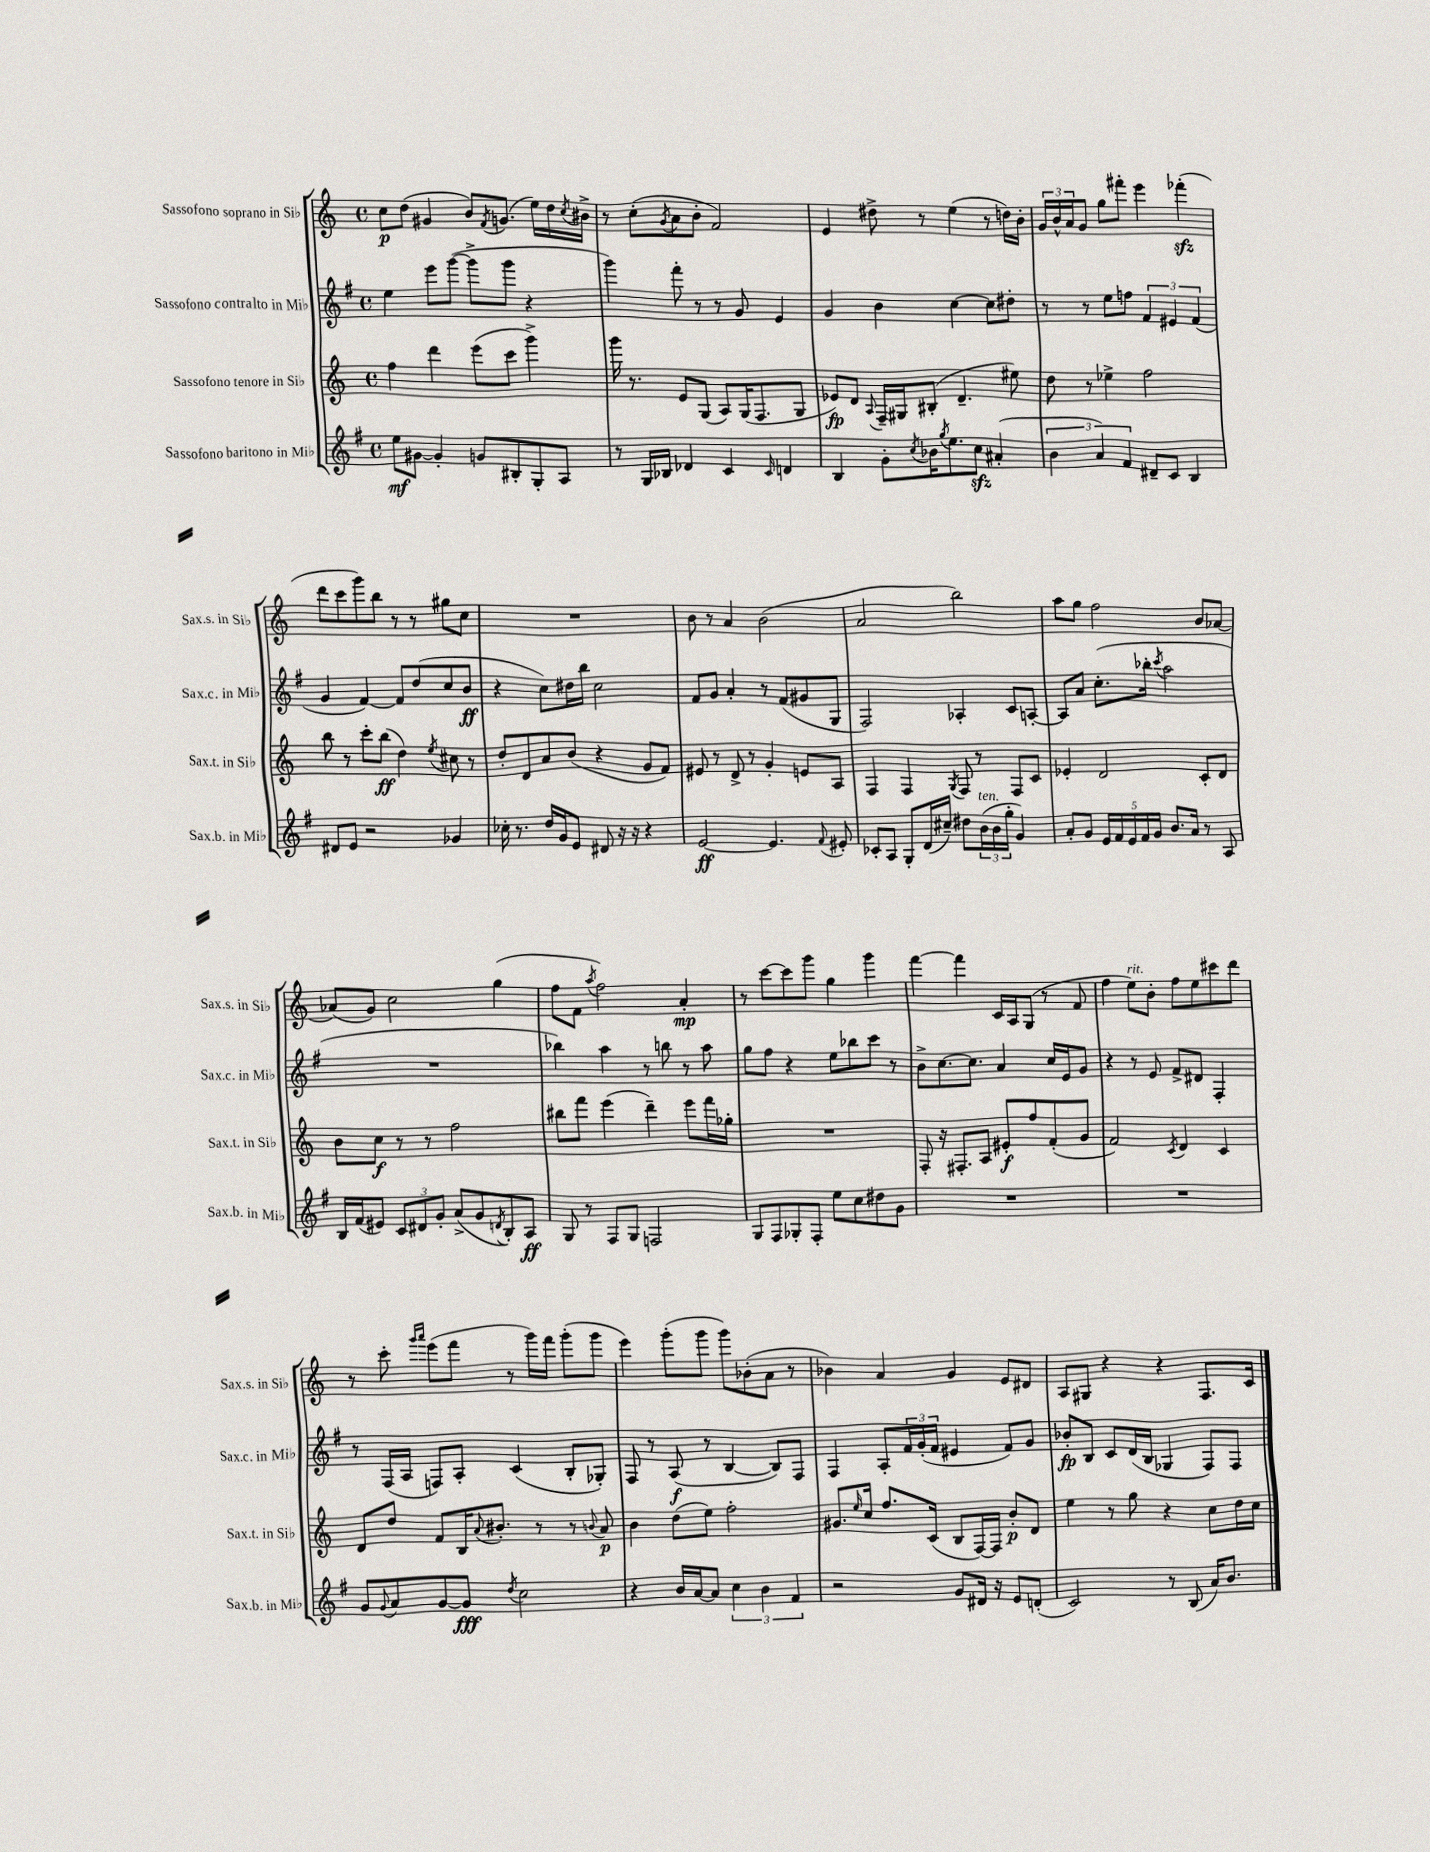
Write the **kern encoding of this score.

**kern	**dynam	**kern	**dynam	**kern	**dynam	**kern	**dynam
*part4	*part4	*part3	*part3	*part2	*part2	*part1	*part1
*staff4	*staff4	*staff3	*staff3	*staff2	*staff2	*staff1	*staff1
*I"Sassofono baritono in Mi♭	*	*I"Sassofono tenore in Si♭	*	*I"Sassofono contralto in Mi♭	*	*I"Sassofono soprano in Si♭	*
*I'Sax.b. in Mi♭	*	*I'Sax.t. in Si♭	*	*I'Sax.c. in Mi♭	*	*I'Sax.s. in Si♭	*
*clefG2	*	*clefG2	*	*clefG2	*	*clefG2	*
*k[f#]	*	*k[]	*	*k[f#]	*	*k[]	*
*M4/4	*	*M4/4	*	*M4/4	*	*M4/4	*
*met(c)	*	*met(c)	*	*met(c)	*	*met(c)	*
=1	=1	=1	=1	=1	=1	=1	=1
8ee\L	mf	4ff\	.	4ee\	.	8cc\L	p
[8g#X\J	.	.	.	.	.	(8dd\J	.
4g#'/]	.	4ddd\	.	8eee\L	.	4g#X/	.
.	.	.	.	([8ggg\J	.	.	.
8gn/L	.	(8eee\L	.	8ggg^\L]	.	8b/L)	.
.	.	.	.	.	.	8qf/	.
8B#X'/	.	8ccc\J	.	8ggg\J	.	(8.gn/J	.
8G'/	.	4ggg^\)	.	4r	.	.	.
.	.	.	.	.	.	16ee\LL)	.
8A/J	.	.	.	.	.	16dd\	.
.	.	.	.	.	.	8qcc/	.
.	.	.	.	.	.	16b#X^\JJ	.
=2	=2	=2	=2	=2	=2	=2	=2
8r	.	16ggg\	.	4ggg\)	.	8r	.
.	.	8.r	.	.	.	.	.
16G/LL	.	.	.	.	.	(8cc'\L	.
16B-X/JJ	.	.	.	.	.	.	.
.	.	.	.	.	.	8qg/	.
4d-X/	.	8e/L	.	8fff#'\	.	8a\	.
.	.	(8G/J	.	8r	.	8b'\J	.
4c/	.	8A/L)	.	8r	.	2f/)	.
.	.	(16G/K	.	8g/	.	.	.
.	.	8.F/	.	.	.	.	.
16qqc/	.	.	.	.	.	.	.
4dn/	.	.	.	4e/	.	.	.
.	.	8G/J	.	.	.	.	.
=3	=3	=3	=3	=3	=3	=3	=3
4B/	.	8e-X/L)	fp	4g/	.	4e/	.
.	.	8d/J	.	.	.	.	.
.	.	8qqA/	.	.	.	.	.
8g'\L	.	16F~/LL	.	4b\	.	8dd#X^\	.
.	.	16G#X/J	.	.	.	.	.
8qcc/	.	.	.	.	.	.	.
16b-X\K	.	(8B#X'/J	.	.	.	8r	.
8qgg/	.	.	.	.	.	.	.
8.ee\	.	.	.	.	.	.	.
.	.	4.d~/	.	[4cc\	.	(4ee\	.
8cczz\J	.	.	.	.	.	.	.
(4a#X'/	.	.	.	8cc\L]	.	8r	.
.	.	8ee#X\)	.	8dd#X'\J	.	16ddn\LL)	.
.	.	.	.	.	.	16b'\JJ	.
=4	=4	=4	=4	=4	=4	=4	=4
6b\	.	8dd\	.	8r	.	24g/LL	.
.	.	.	.	.	.	24b^^/	.
.	.	.	.	.	.	24a/J	.
.	.	8r	.	8r	.	8g/J	.
6a/)	.	.	.	.	.	.	.
.	.	4ee-X^\	.	8ee\L	.	8gg\L	.
6f#/	.	.	.	.	.	.	.
.	.	.	.	8ffn\J	.	8fff#X'\J	.
8d#X~/L	.	2ff\	.	6f#/	.	4eee\	.
8c/J	.	.	.	.	.	.	.
.	.	.	.	6e#X/	.	.	.
4B/	.	.	.	.	.	(4fff-Xzz'\	.
.	.	.	.	(6f#/	.	.	.
!!LO:LB:g=z
=5	=5	=5	=5	=5	=5	=5	=5
8d#X/L	.	8bb\	.	4g/	.	8ddd\L	.
8e/J	.	8r	.	.	.	8ccc\	.
2r	.	8ccc'\L	.	[4f#/)	.	8ggg\)	.
.	.	(8bb\J	ff	.	.	8bb\J	.
.	.	4dd\)	.	8f#/L]	.	8r	.
.	.	.	.	(8dd/	.	8r	.
.	.	8qee/	.	.	.	.	.
4g-X/	.	8cc#X\	.	8cc/	.	8gg#X\L	.
.	.	8r	.	8b/J	ff	8cc\J	.
=6	=6	=6	=6	=6	=6	=6	=6
16cc-X'\	.	8dd'/L	.	4r	.	1r	.
8.r	.	.	.	.	.	.	.
.	.	8d/	.	.	.	.	.
16dd/LL	.	8a/	.	8cc\L)	.	.	.
16g/J	.	.	.	.	.	.	.
8e/J	.	(8b/J	.	16dd#X\L	.	.	.
.	.	.	.	16bb\JJ	.	.	.
8d#X/	.	4r	.	2cc\	.	.	.
16r	.	.	.	.	.	.	.
16r	.	.	.	.	.	.	.
4r	.	8g/L	.	.	.	.	.
.	.	8f/J)	.	.	.	.	.
=7	=7	=7	=7	=7	=7	=7	=7
[2e/	ff	8e#X/	.	8f#/L	.	8b\	.
.	.	8r	.	8g/J	.	8r	.
.	.	8d^/	.	4a'/	.	4a/	.
.	.	8r	.	.	.	.	.
4.e/]	.	4g'/	.	8r	.	(2b\	.
.	.	.	.	(8f#/L	.	.	.
.	.	8en/L	.	8g#X/	.	.	.
8qqf#/	.	.	.	.	.	.	.
8e#X'/	.	8A/J	.	8G/J	.	.	.
=8	=8	=8	=8	=8	=8	=8	=8
8c-X'/L	.	4F/	.	2F#/)	.	2a/	.
8A/J	.	.	.	.	.	.	.
8G'/L	.	4F/	.	.	.	.	.
(16d/L	.	.	.	.	.	.	.
16cc#X~/JJ)	.	.	.	.	.	.	.
.	.	8qG/	.	.	.	.	.
8dd#X\L	.	8F/	.	4A-X'/	.	2bb\)	.
!LO:TX:a:i:t=ten.	!	!	!	!	!	!	!
(24b\L	.	8r	.	.	.	.	.
24b\	.	.	.	.	.	.	.
24gg'\JJ	.	.	.	.	.	.	.
4g/)	.	8F/L	.	8c/L	.	.	.
.	.	8c/J	.	[8An'/J	.	.	.
=9	=9	=9	=9	=9	=9	=9	=9
8a'/L	.	4e-X'/	.	8A/L]	.	8aa\L	.
8g/J	.	.	.	8a/J	.	8gg\J	.
20e/LL	.	2d/	.	(8.cc'\L	.	2ff\	.
20f#/	.	.	.	.	.	.	.
20e/	.	.	.	.	.	.	.
20f#/	.	.	.	.	.	.	.
.	.	.	.	16bb-X'\Jk	.	.	.
20g/JJ	.	.	.	.	.	.	.
.	.	.	.	8qccc/	.	.	.
8.b/L	.	.	.	2aa\	.	.	.
16a/Jk	.	.	.	.	.	.	.
8r	.	8c'/L	.	.	.	8b/L	.
8A/	.	8d/J	.	.	.	[8a-X/J	.
!!LO:LB:g=z
=10	=10	=10	=10	=10	=10	=10	=10
16B/LL	.	8b\L	.	1r	.	(8a-X/L]	.
(16f#/J	.	.	.	.	.	.	.
8e#X/J)	.	8cc\J	f	.	.	8g/J)	.
12c/L	.	8r	.	.	.	2cc\	.
12d#X/	.	.	.	.	.	.	.
.	.	8r	.	.	.	.	.
12g'/J	.	.	.	.	.	.	.
(8a^/L	.	2ff\	.	.	.	.	.
8g/	.	.	.	.	.	.	.
8qdn/	.	.	.	.	.	.	.
8B'/)	.	.	.	.	.	(4gg\	.
8A/J	ff	.	.	.	.	.	.
=11	=11	=11	=11	=11	=11	=11	=11
8G/	.	8bb#X\L	.	4bb-X\)	.	8ff\L	.
8r	.	8fff\J	.	.	.	8f\J	.
.	.	.	.	.	.	8qaa/	.
8F#/L	.	(4eee\	.	4aa\	.	2ff\)	.
8G/J	.	.	.	.	.	.	.
2Fn/	.	4ddd~\)	.	8r	.	.	.
.	.	.	.	8bbn\	.	.	.
.	.	8eee\L	.	8r	.	4a'/	mp
.	.	16fff\L	.	8aa\	.	.	.
.	.	16gg-X'\JJ	.	.	.	.	.
=12	=12	=12	=12	=12	=12	=12	=12
8G/L	.	1r	.	8gg\L	.	8r	.
8F#/	.	.	.	8ff#\J	.	[8ccc\L	.
8G-X'/	.	.	.	4r	.	8ccc\]	.
8F#'/J	.	.	.	.	.	8ggg\J	.
8ee\L	.	.	.	8ee\L	.	4gg\	.
8cc\	.	.	.	8bb-X\	.	.	.
8dd#X\	.	.	.	8ccc\J	.	4ggg\	.
8g\J	.	.	.	8r	.	.	.
=13	=13	=13	=13	=13	=13	=13	=13
1r	.	8F'/	.	8b^\L	.	[4fff\	.
.	.	16r	.	[8.cc\	.	.	.
.	.	8.F#X'/L	.	.	.	.	.
.	.	.	.	.	.	4fff\]	.
.	.	.	.	8.cc\J]	.	.	.
.	.	8A/J	.	.	.	.	.
.	.	8e#X'/L	f	4a/	.	16c/LL	.
.	.	.	.	.	.	16A/J	.
.	.	8ff/	.	.	.	(8G/J	.
.	.	(8f'/	.	16cc/LL	.	8r	.
.	.	.	.	16e/J	.	.	.
.	.	8g/J	.	8g/J	.	8f/	.
=14	=14	=14	=14	=14	=14	=14	=14
1r	.	2f/)	.	4r	.	4ff\	.
!	!	!	!	!	!	!LO:TX:a:i:t=rit.	!
.	.	.	.	8r	.	8ee\L)	.
.	.	.	.	8e/	.	8b'\J	.
.	.	8qc/	.	.	.	.	.
.	.	4d/	.	8f#^/L	.	8ff\L	.
.	.	.	.	8d#X/J	.	8ee\	.
.	.	4c/	.	4F#'/	.	8ccc#X\	.
.	.	.	.	.	.	8ddd\J	.
!!LO:LB:g=z
=15	=15	=15	=15	=15	=15	=15	=15
8g/L	.	8d/L	.	8r	.	8r	.
8qqg/	.	.	.	.	.	.	.
8a/	.	8dd/J	.	(16F#/LL	.	8ccc'\	.
.	.	.	.	16A/JJ	.	.	.
.	.	.	.	.	.	16qqggg/LL	.
.	.	.	.	.	.	16qqaaa/JJ	.
[8g/	.	8f/L	.	8Fn/L)	.	(8eee\L	.
8g/J]	fff	16B/K	.	8A'/J	.	8fff\J	.
.	.	8qqa/	.	.	.	.	.
.	.	8.b#X'/J	.	.	.	.	.
8qdd/	.	.	.	.	.	.	.
2cc\	.	.	.	(4c/	.	8r	.
.	.	8r	.	.	.	16ggg\LL)	.
.	.	.	.	.	.	16fff\JJ	.
.	.	8r	.	8B'/L	.	(8ggg'\L	.
.	.	8qqbn/	.	.	.	.	.
.	.	8a/	p	8G-X'/J)	.	8ggg\J	.
=16	=16	=16	=16	=16	=16	=16	=16
4r	.	4b\	.	8F#/	.	4eee\)	.
.	.	.	.	8r	.	.	.
16b/LL	.	(8dd\L	.	(8A/	f	(8ggg'\L	.
[16a/J	.	.	.	.	.	.	.
8a/J]	.	8ee\J)	.	8r	.	8ggg\J	.
6cc\	.	2ff'\	.	[4B/	.	8ggg\L)	.
.	.	.	.	.	.	(8b-X'\	.
6b\	.	.	.	.	.	.	.
.	.	.	.	8B/L])	.	8a\J	.
6f#/	.	.	.	.	.	.	.
.	.	.	.	8F#/J	.	8r	.
=17	=17	=17	=17	=17	=17	=17	=17
2r	.	8.g#X/L	.	4F#/	.	4b-X\)	.
.	.	16qqee/	.	.	.	.	.
.	.	16cc/Jk	.	.	.	.	.
.	.	8.ff/L	.	8A'/L	.	4a/	.
.	.	.	.	24f#/L	.	.	.
.	.	.	.	(24g'/	.	.	.
.	.	(16c/Jk	.	.	.	.	.
.	.	.	.	24f#/JJ	.	.	.
8g/L	.	8B/L	.	4e#X/	.	4g/	.
16d#X/Jk	.	[16F/L)	.	.	.	.	.
16r	.	16F/JJ]	.	.	.	.	.
8e/L	.	8b'/L	p	8f#/L)	.	8e/L	.
(8dn'/J	.	8d/J	.	8g/J	.	8d#X/J	.
=18	=18	=18	=18	=18	=18	=18	=18
2c/)	.	4ee\	.	8b-X'/L	fp	8A/L	.
.	.	.	.	8B/J	.	8G#X/J	.
.	.	8r	.	8c/L	.	4r	.
.	.	8gg\	.	(16d/L	.	.	.
.	.	.	.	16B/JJ	.	.	.
8r	.	4r	.	4G-X/	.	4r	.
(8B/	.	.	.	.	.	.	.
16a/KL)	.	8cc\L	.	8F#/L)	.	8.F/L	.
8.b/J	.	.	.	.	.	.	.
.	.	16dd\L	.	8F#/J	.	.	.
.	.	16cc\JJ	.	.	.	16c/Jk	.
==	==	==	==	==	==	==	==
*-	*-	*-	*-	*-	*-	*-	*-
